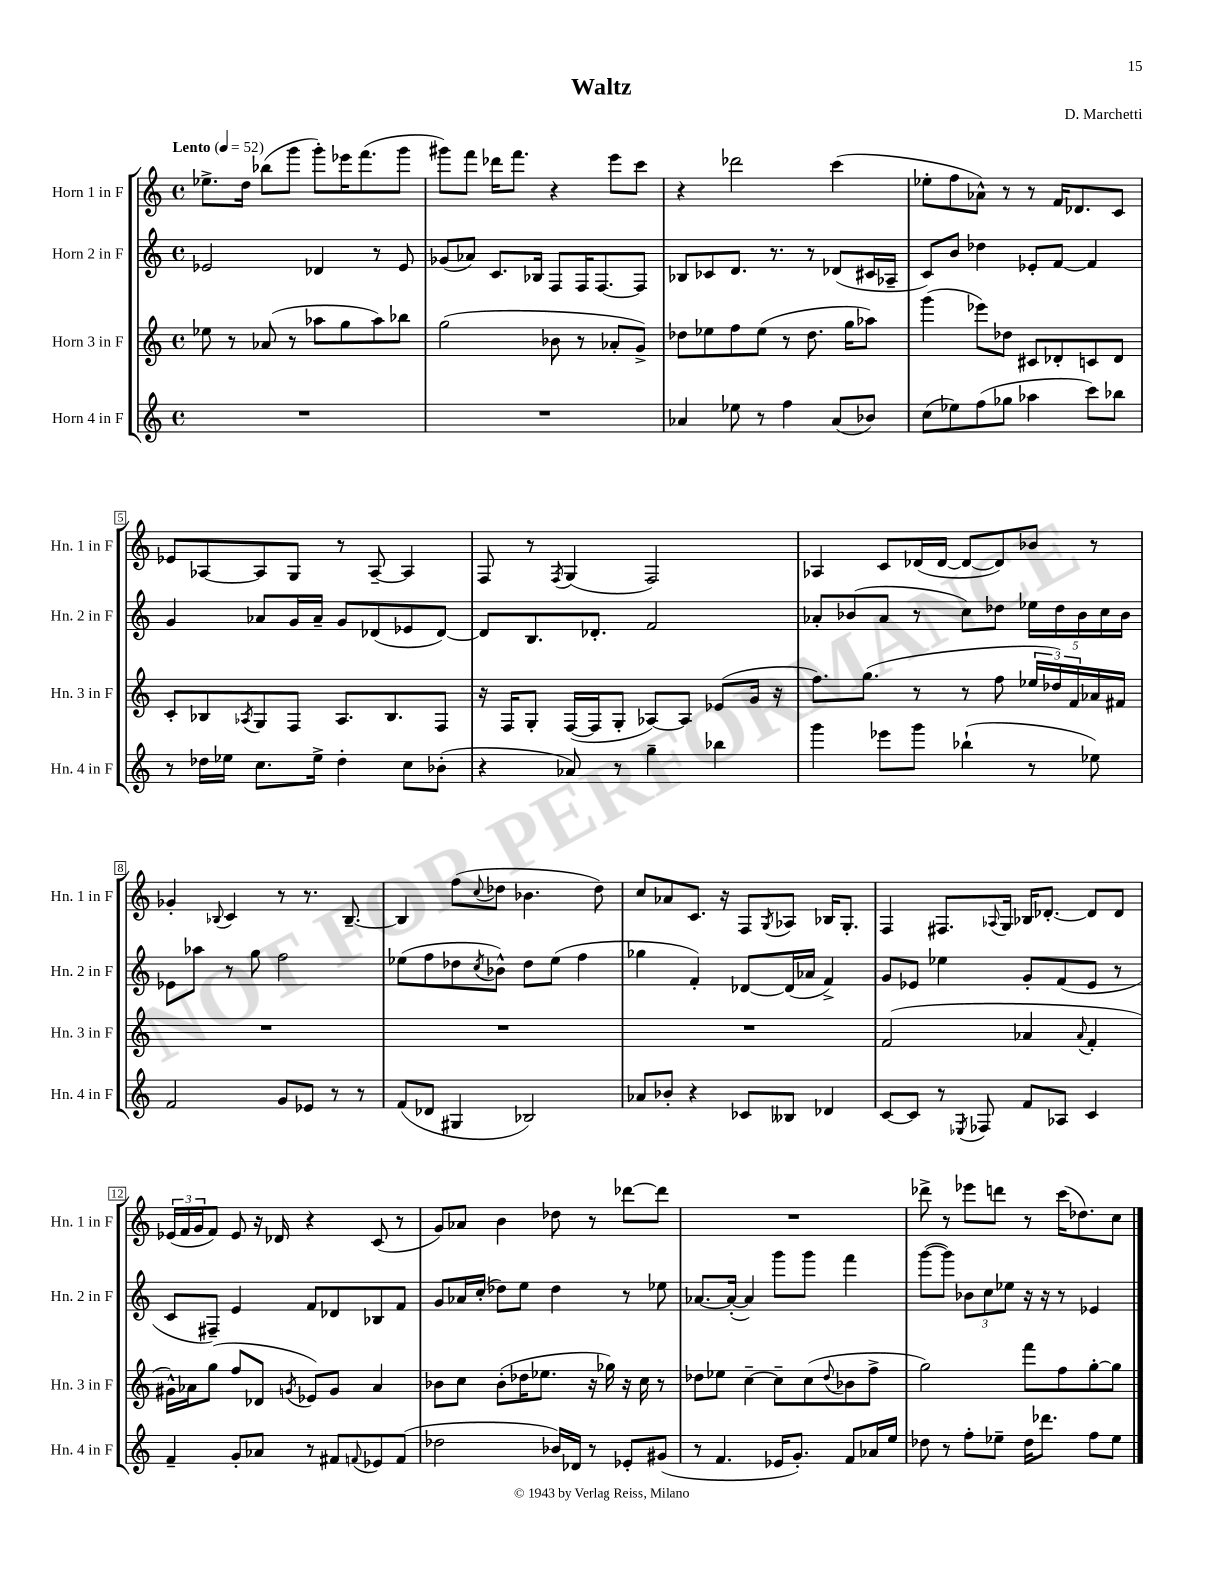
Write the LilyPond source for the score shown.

\header { title = "Waltz" composer = "D. Marchetti" }
<<
\new StaffGroup <<
\new Staff = "s0" \with { instrumentName = "Horn 1 in F" shortInstrumentName = "Hn. 1 in F" } {
    \clef treble \key c \major \defaultTimeSignature \time 4/4 \tempo "Lento" 4 = 52
    ees''8.-> d''16 bes''8( g'''8 g'''8-.) ees'''16 f'''8.( g'''8 |
    gis'''8) f'''8 des'''16 f'''8. r4 e'''8 c'''8 |
    r4 des'''2 c'''4( |
    ees''8-. f''8 aes'8-^) r8 r8 f'16 des'8. c'8 |
    ees'8 aes8~ aes8 g8 r8 aes8~-- aes4 |
    f8 r8 \acciaccatura { f8 } g4( f2) |
    aes4 c'8 des'16( des'16~ des'8~ des'8) bes'8 r8 |
    ges'4-. \appoggiatura { bes8 } c'4 r8 r8. bes8.~-- |
    bes4 f''8( \appoggiatura { c''8 } des''8 bes'4. des''8) |
    c''8 aes'8 c'8. r16 f8 \acciaccatura { g8 } aes8 bes16 g8.-. |
    f4 fis8. \appoggiatura { aes8 } g16 bes16 des'8.~-. des'8 des'8 |
    \tuplet 3/2 { ees'16( f'16 g'16 } f'8) ees'8 r16 des'16 r4 c'8( r8 |
    g'8) aes'8 b'4 des''8 r8 des'''8~ des'''8 |
    R1 |
    des'''8-> r8 ees'''8 d'''8 r8 c'''16( des''8.) c''8 \bar "|." |
}
\new Staff = "s1" \with { instrumentName = "Horn 2 in F" shortInstrumentName = "Hn. 2 in F" } {
    \clef treble \key c \major \defaultTimeSignature \time 4/4
    ees'2 des'4 r8 ees'8 |
    ges'8( aes'8) c'8. bes16 f8 f16 f8.~ f8 |
    bes8 ces'8 d'8. r8. r8 des'8( cis'16 aes16-- |
    c'8) b'8 des''4 ees'8-. f'8~ f'4 |
    g'4 aes'8 g'16 aes'16-- g'8 des'8( ees'8 des'8~) |
    des'8 b8. des'8.-. f'2 |
    aes'8-. bes'8( aes'8 r8 c''8) des''8 \tuplet 5/4 { ees''16 des''16 bes'16 c''16 bes'16 } |
    ees'8 aes''8 r8 g''8 f''2 |
    ees''8( f''8 des''8 \acciaccatura { c''8 } bes'8-^) des''8 ees''8( f''4 |
    ges''4 f'4-.) des'8~ des'16( aes'16 f'4->) |
    g'8 ees'8 ees''4 g'8-. f'8( ees'8 r8 |
    c'8 fis8--) e'4 f'8 des'8 bes8 f'8 |
    g'8 aes'16 c''16-.( des''8) e''8 des''4 r8 ees''8 |
    aes'8.~ aes'16~-.( aes'4) g'''8 g'''8 f'''4 |
    g'''8~( g'''8) \tuplet 3/2 { bes'8 c''8 ees''8 } r16 r16 r8 ees'4 \bar "|." |
}
\new Staff = "s2" \with { instrumentName = "Horn 3 in F" shortInstrumentName = "Hn. 3 in F" } {
    \clef treble \key c \major \defaultTimeSignature \time 4/4
    ees''8 r8 aes'8( r8 aes''8 g''8 aes''8) bes''8 |
    g''2( bes'8 r8 aes'8-. g'8->) |
    des''8 ees''8 f''8 ees''8( r8 des''8. g''16 aes''8) |
    g'''4( ees'''8) des''8 cis'8 des'8-. c'8 des'8 |
    c'8-. bes8 \acciaccatura { aes8 } g8 f8 aes8. bes8. f8 |
    r16 f16 g8-. f16~( f16 g8-. aes8~) aes8 ees'8( g'16 r16 |
    f''8.) g''8.( r8 r8 f''8 \tuplet 3/2 { ees''16 des''16) f'16 } aes'16 fis'16 |
    R1 |
    R1 |
    R1 |
    f'2( aes'4 \appoggiatura { aes'8 } f'4-. |
    gis'16-^) aes'16 g''8( f''8 des'8 \acciaccatura { g'8 } ees'8) g'8 aes'4 |
    bes'8 c''8 bes'8-.( des''16 ees''8. r16 ges''16) r16 c''16 r8 |
    des''8 ees''8 c''4~-- c''8-- c''8( \appoggiatura { des''8 } bes'8 f''8-> |
    g''2) f'''8 f''8 g''8~-. g''8 \bar "|." |
}
\new Staff = "s3" \with { instrumentName = "Horn 4 in F" shortInstrumentName = "Hn. 4 in F" } {
    \clef treble \key c \major \defaultTimeSignature \time 4/4
    R1 |
    R1 |
    aes'4 ees''8 r8 f''4 aes'8( bes'8) |
    c''8( ees''8) f''8( ges''8 aes''4 c'''8) bes''8 |
    r8 des''16 ees''16 c''8. ees''16-> des''4-. c''8 bes'8-.( |
    r4 aes'8) r8 g''4-- bes''4 |
    g'''4 ees'''8 g'''8 bes''4-!( r8 ees''8) |
    f'2 g'8 ees'8 r8 r8 |
    f'8( des'8 gis4 bes2) |
    aes'8 bes'8-. r4 ces'8 beses8 des'4 |
    c'8~ c'8 r8 \acciaccatura { ees8 } fes8 f'8 aes8 c'4 |
    f'4-- g'8-. aes'8 r8 fis'8 \appoggiatura { f'8 } ees'8 f'8( |
    des''2 bes'16) des'16 r8 ees'8-. gis'8( |
    r8 f'4. ees'16 g'8.-.) f'8 aes'16 e''16 |
    des''8 r8 f''8-. ees''8-- des''16 des'''8. f''8 ees''8 \bar "|." |
}
>>
>>
\layout { \context { \Score \override BarNumber.stencil = #(make-stencil-boxer 0.1 0.3 ly:text-interface::print) } }
